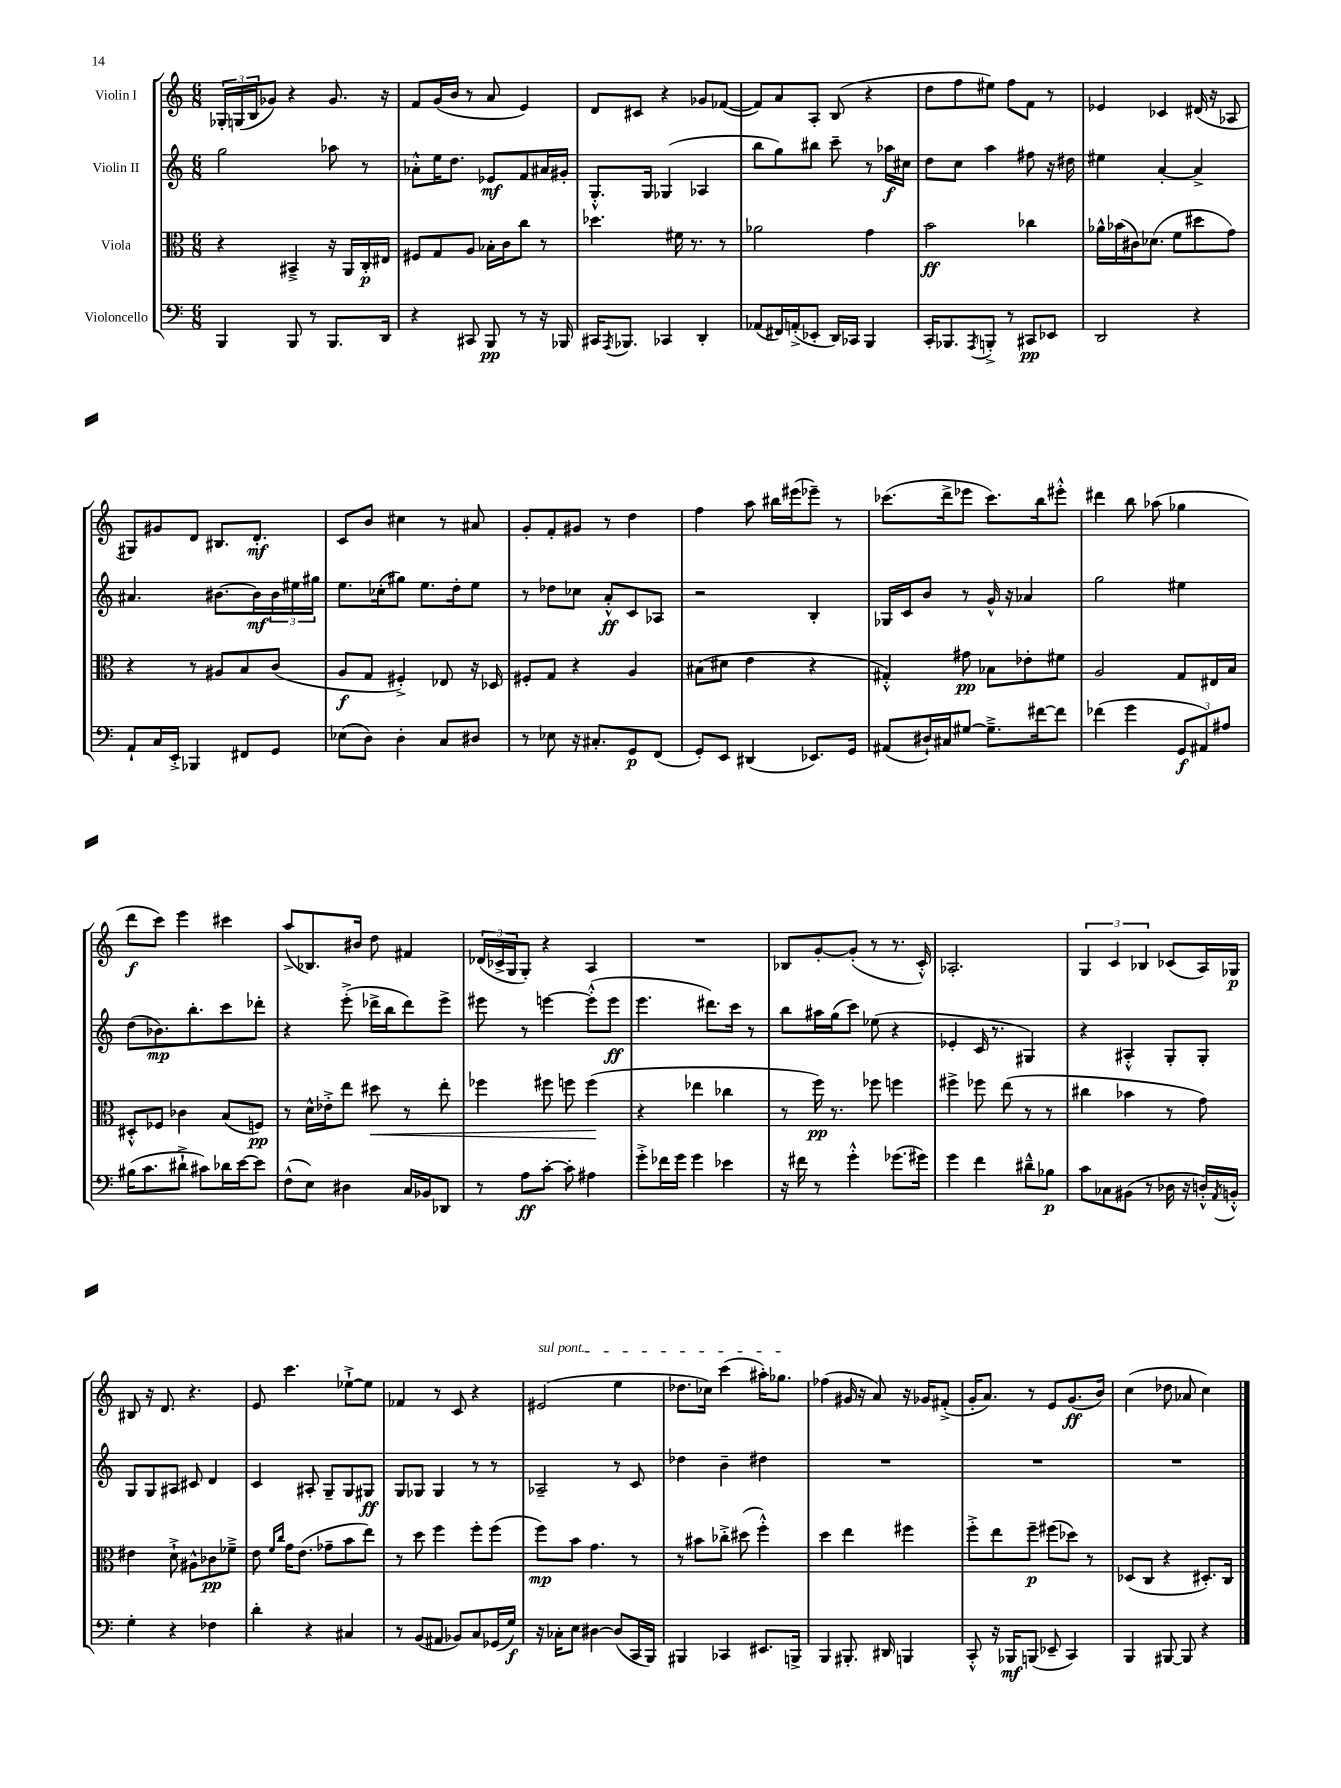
<<
\new StaffGroup <<
\new Staff = "s0" \with { instrumentName = "Violin I" } {
    \clef treble \key c \major \numericTimeSignature \time 6/8
    \tuplet 3/2 { ges16-. g16( b16 } ges'8) r4 ges'8. r16 |
    f'8 g'16( b'16 r8 a'8 e'4) |
    d'8 cis'8 r4 ges'8 fes'8~( |
    fes'8) a'8 a8-. b8( r4 |
    d''8 f''8 eis''8) f''8 f'8 r8 |
    ees'4 ces'4 dis'16( r16 aes8 |
    gis8) gis'8 d'8 bis8. d'8.-.\mf |
    c'8 b'8 cis''4 r8 ais'8 |
    g'8-. f'8-. gis'8 r8 d''4 |
    f''4 a''8 bis''16 eis'''16( ees'''8--) r8 |
    ces'''8.( d'''16-> ees'''8 ces'''8.) b''16 eis'''8-.-^ |
    dis'''4 b''8 aes''8( ges''4 |
    d'''8\f c'''8) e'''4 cis'''4 |
    a''8->( bes8.) bis'16 d''8 fis'4 |
    \tuplet 3/2 { des'16( ces'16-> g16 } g8-.) r4 a4 |
    R2. |
    bes8 g'8~-. g'8-.( r8 r8. c'16-.-^) |
    aes2.-. |
    \tuplet 3/2 { g4 c'4 bes4 } ces'8( a16) ges16\p |
    bis8 r16 d'8. r4. |
    e'8 c'''4. ees''8~-!-> ees''8 |
    fes'4 r8 c'8 r4 |
    \once \override TextSpanner.bound-details.left.text = \markup { \italic "sul pont." } eis'2\startTextSpan( e''4 |
    des''8. ces''16) c'''4( ais''16-.) ges''8.\stopTextSpan |
    fes''4( gis'16 r16 a'8) r16 ges'16 fis'8-.->( |
    g'16-. a'8.) r8 e'8 g'8.\ff( b'16) |
    c''4( des''8 aes'8 c''4) \bar "|." |
}
\new Staff = "s1" \with { instrumentName = "Violin II" } {
    \clef treble \key c \major \numericTimeSignature \time 6/8
    g''2 aes''8 r8 |
    aes'8-.-^ e''16 d''8. ees'8\mf f'8 ais'16 gis'16-. |
    g8.-.-^ g16 ges4( aes4 |
    b''8 g''8) bis''8 c'''8-- r8 aes''16\f cis''16 |
    d''8 c''8 a''4 fis''8 r16 dis''16 |
    eis''4 a'4~-. a'4-> |
    ais'4. bis'8.~ bis'16\mf \tuplet 3/2 { bis'16 eis''16 gis''16 } |
    e''8. ces''16-.( gis''8) e''8. d''16-. e''8 |
    r8 des''8 ces''8 a'8-.-^\ff c'8 aes8 |
    r2 b4-. |
    ges16 c'16 b'8 r8 g'16-^ r16 aes'4 |
    g''2 eis''4 |
    d''8( bes'8.\mp) b''8.-. c'''8 des'''8-. |
    r4 e'''8-.->( des'''16-> b''16 des'''8) e'''8-> |
    eis'''8 r8 e'''4~ e'''8-.-^( e'''8\ff |
    e'''4. dis'''8.) c'''16 r8 |
    b''8 ais''16 g''16( c'''8) ees''8( r4 |
    ees'4-. c'16 r8. gis4) |
    r4 ais4-.-^ g8-. g8-. |
    g8 g8 ais8 cis'8 d'4 |
    c'4 ais8-. g8-- g8 gis8\ff |
    g8 ges8 ges4 r8 r8 |
    aes2-- r8 c'8 |
    des''4 b'4-- dis''4 |
    R2. |
    R2. |
    R2. \bar "|." |
}
\new Staff = "s2" \with { instrumentName = "Viola" } {
    \clef alto \key c \major \numericTimeSignature \time 6/8
    r4 bis,4---> r16 a,16 c16-.\p eis16 |
    fis8 g8 a8 bes16-. c'16 c''8 r8 |
    des''4. fis'16 r8. r8 |
    aes'2 g'4 |
    b'2\ff ces''4 |
    aes'16-^ bes'16( cis'16) des'8.( f'8 dis''8 g'8) |
    r4 r8 ais8 b8 c'8( |
    a8\f g8 fis4-.->) ees8 r16 des16 |
    fis8-. g8 r4 a4 |
    bis8( dis'8 e'4 r4 |
    gis4-.-^) gis'8\pp bes8 ees'8-. fis'8 |
    a2 g8 eis16 b16 |
    dis8-.-^ fes8 ces'4 b8( f8\pp) |
    r8 d'16-^ ees'16-.-> e''8 dis''8\< r8 e''8-. |
    fes''4 fis''8 f''8 f''4\!( |
    r4 ees''4 ces''4 |
    r8 f''16\pp) r8. fes''8 f''4 |
    fis''4-> fes''8 e''8( r8 r8 |
    cis''4 bes'4 r8 g'8) |
    eis'4 d'8-!-> ais8-^ ces'8\pp fes'8---> |
    e'8 \grace { f'16 c''16 } g'16 e'8.( ges'8-- b'8 e''8) |
    r8 d''8 f''4 f''8-. f''8( |
    f''8\mp) b'8 g'4. r8 |
    r8 bis'8 ces''8-.-> dis''8( f''4-.-^) |
    d''4 e''4 fis''4 |
    f''8-.-> e''8 f''8--\p fis''8( des''8) r8 |
    des8( c8 r4 dis8.-.) c16 \bar "|." |
}
\new Staff = "s3" \with { instrumentName = "Violoncello" } {
    \clef bass \key c \major \numericTimeSignature \time 6/8
    b,,4 b,,8 r8 b,,8. d,16 |
    r4 cis,8 b,,8\pp r8 r16 bes,,16 |
    cis,16 \acciaccatura { a,,8 } bes,,8. ces,4 d,4-. |
    aes,8( fis,16) a,16-.->( ees,8-. d,16) ces,16 b,,4 |
    c,16-. bes,,8. \acciaccatura { a,,8 } b,,8-.-> r8 cis,8\pp ees,8 |
    d,2 r4 |
    a,8-! c16 e,16-.-> bes,,4 fis,8 g,8 |
    ees8( d8) d4-. c8 dis8 |
    r8 ees8 r16 cis8.-. g,8\p f,8( |
    g,8-.) e,8 dis,4( ees,8.) g,16 |
    ais,8( dis16-!) cis16 gis8~ gis8.---> fis'16~ fis'8 |
    fes'4( g'4 \tuplet 3/2 { g,8\f ais,8) ais8 } |
    bis16( c'8. dis'8-!-> cis'8) des'16 e'16~ e'8 |
    f8-^( e8) dis4 c16 bes,16 des,8 |
    r8 a8\ff c'8~-. c'8-. ais4 |
    g'8-.-> fes'16 g'16 g'4 ees'4 |
    r16 fis'16 r8 g'4-.-^ ges'8.( gis'16) |
    g'4 f'4 dis'8---^ bes8\p |
    c'8 ces8 bis,8( r8 des16 r16 d16-.-^) \acciaccatura { a,8 } b,16-.-^ |
    g4-. r4 fes4 |
    d'4-. r4 cis4 |
    r8 b,8( ais,8 bes,8) c8 ges,16( g16\f) |
    r16 ces16-. e8 dis4~ dis8( c,16 b,,16) |
    bis,,4 ces,4 eis,8. b,,16-> |
    b,,4 bis,,8.-. dis,16 b,,4 |
    c,8-.-^ r16 bes,,16\mf b,,8( ees,8-- c,4) |
    b,,4 bis,,8~ bis,,8 r4 \bar "|." |
}
>>
>>
\layout { \context { \Score \remove "Bar_number_engraver" } }
